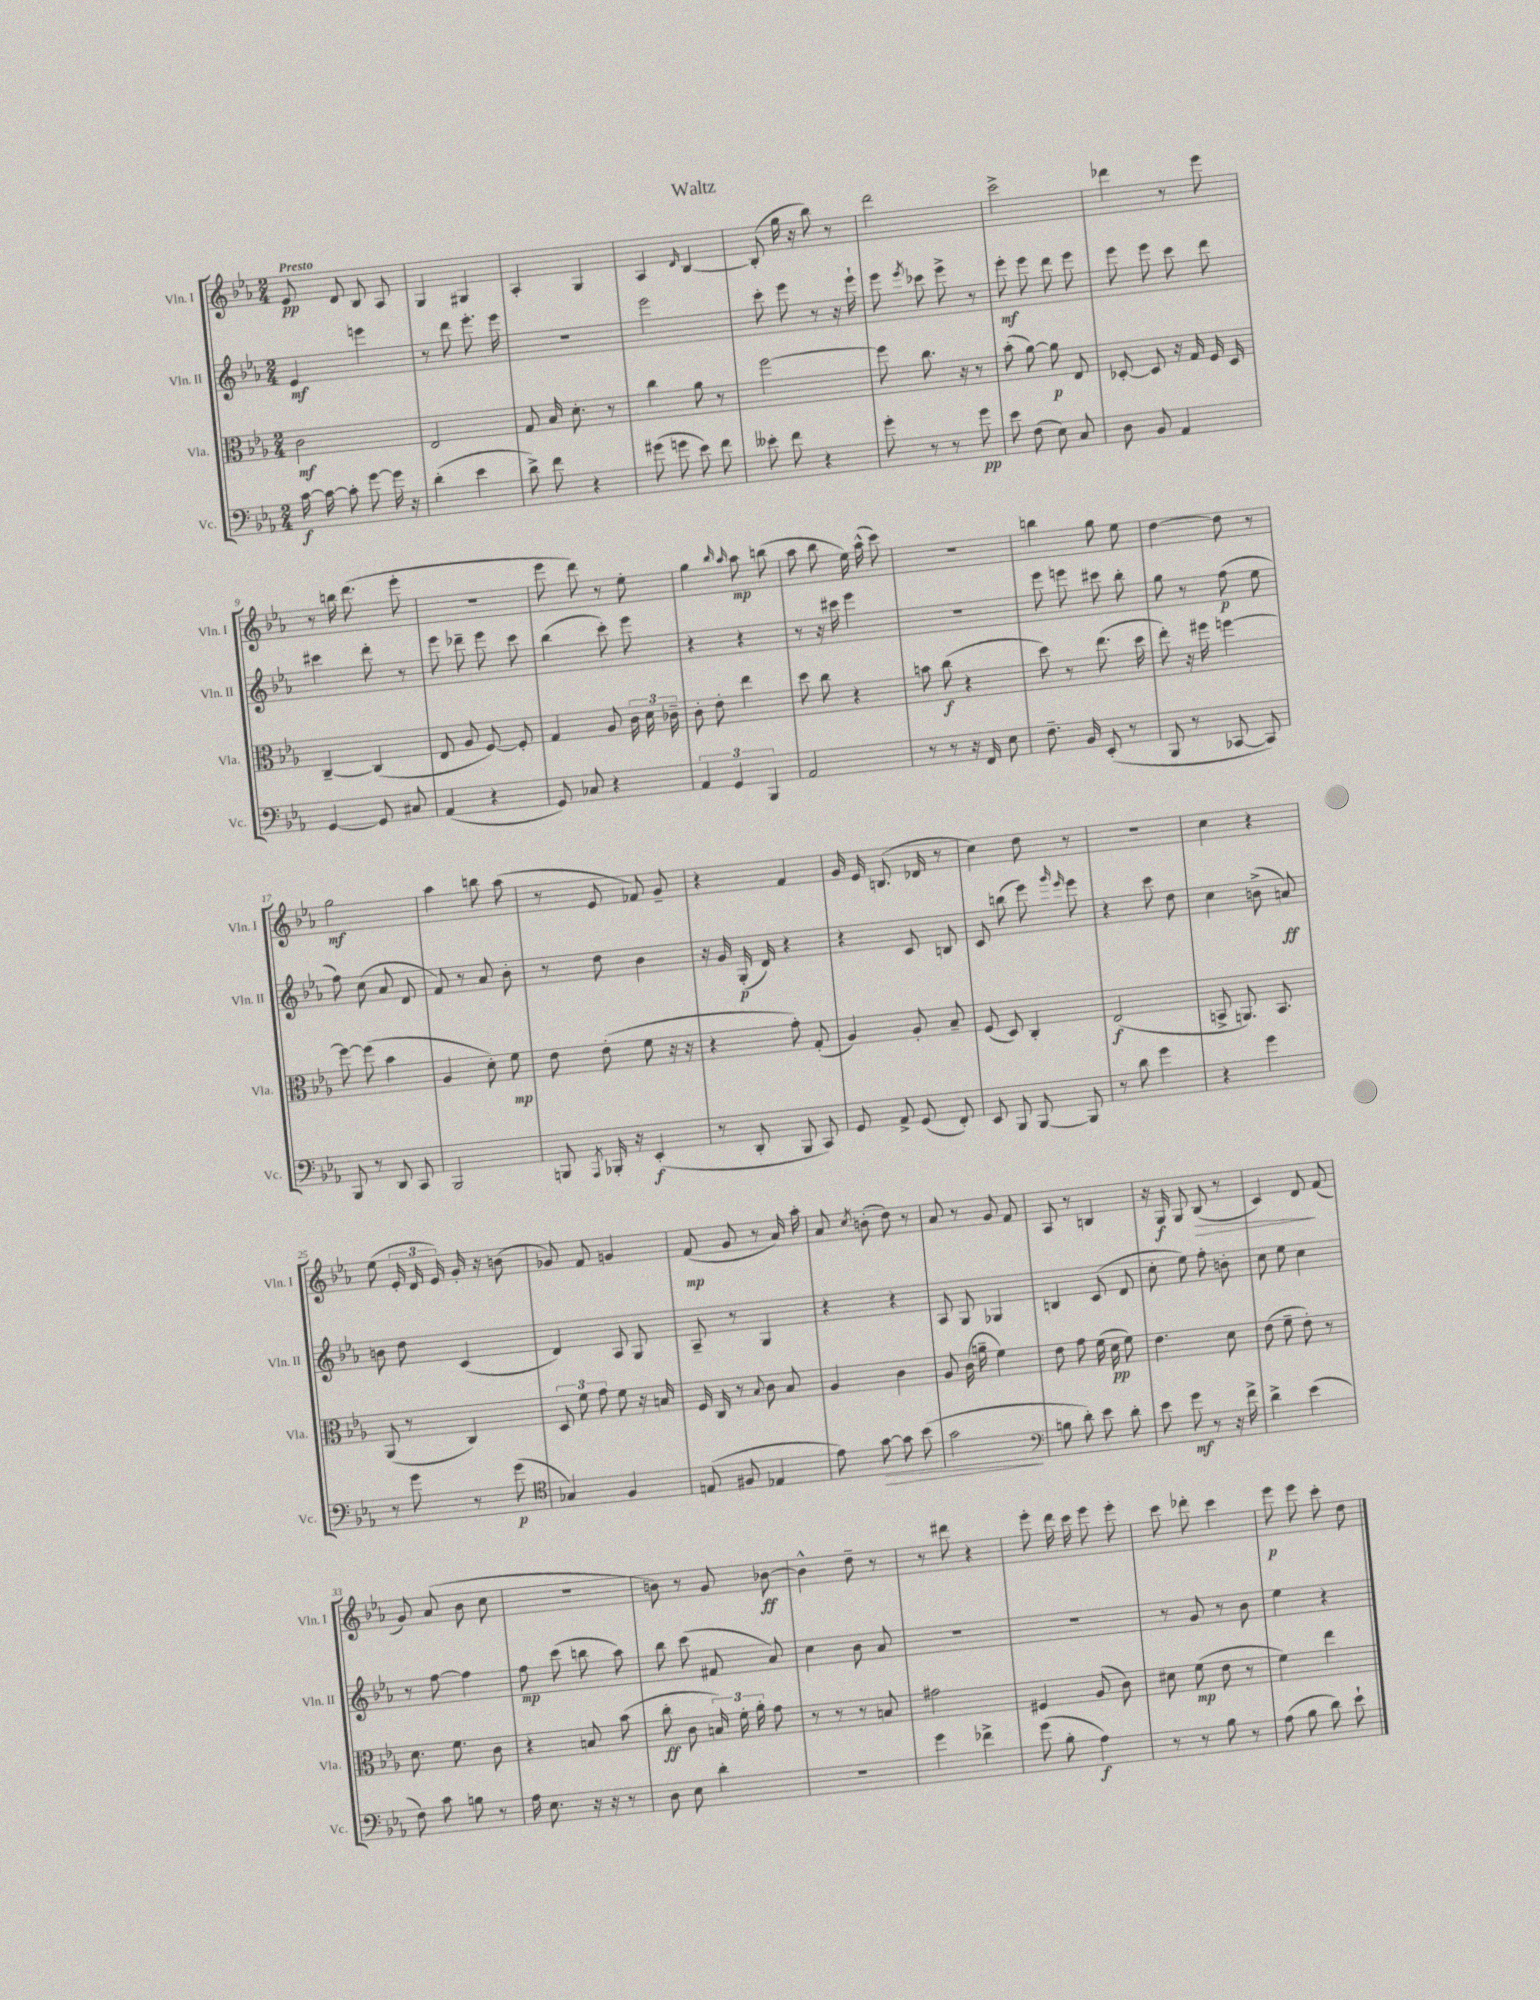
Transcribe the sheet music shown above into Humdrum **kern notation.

**kern	**kern	**kern	**kern
*staff4	*staff3	*staff2	*staff1
*clefF4	*clefC3	*clefG2	*clefG2
*k[b-e-a-]	*k[b-e-a-]	*k[b-e-a-]	*k[b-e-a-]
*M2/4	*M2/4	*M2/4	*M2/4
[16c	2c	4e-	8e-
16c_	.	.	.
8c']	.	.	8d
[8g	.	4eee	8B-
16g]	.	.	8A-
16r	.	.	.
=	=	=	=
(4d'	2E-	8r	4G
.	.	8ddd	.
4e-	.	8.eee-'	4G#
.	.	16eee-	.
=	=	=	=
8d^)	8G	2r	4A-'
8f	16B-	.	.
.	8.d'	.	.
4r	.	.	4G
.	8r	.	.
=	=	=	=
(8g#	4cc	2eee-	4A-
8g	.	.	.
.	.	.	16qqd
8e-)	8a-	.	[4B-
8f	8r	.	.
=	=	=	=
8e--'	[2ff	8ccc'	(8B-']
8f	.	8eee-	16gg
.	.	.	16r
4r	.	8r	8bb-)
.	.	16r	8r
.	.	16eee-`	.
=	=	=	=
8g'	8ff]	8eee-	2ddd
.	.	8qeee-	.
8r	8.cc	8ccc-	.
8r	.	8eee-^	.
.	16r	.	.
8g	8r	8r	.
=	=	=	=
8e-	(8b-'	8eee-'	2ccc^
(8F	[8a-)	8eee-	.
8E-)	8a-]	8ddd	.
8C	8E-	8eee-	.
=	=	=	=
8D	[8D-'	8eee-	4ddd-
8BB-	8D-]	8eee-	.
4AA-	16r	8ccc	8r
.	16G	.	.
.	16F	8ddd	8eee-
.	16D-	.	.
=	=	=	=
[4GG	[4C~	4ccc#	8r
.	.	.	16bb
.	.	.	(8.ddd
8GG]	(4C]	8ddd'	.
8C#	.	8r	8eee-'
=	=	=	=
(4AA-	8E-	8eee-	2r
.	8A-	8ddd-~	.
4r	[8F)	8eee-	.
.	8F']	8ccc	.
=	=	=	=
8GG)	4G	(4bb-	8eee-
8C-	.	.	8ddd)
4r	8A-	8ccc')	8r
.	24c	8eee-	8ee-'
.	24d	.	.
.	24c-~	.	.
=	=	=	=
6AA-	8c'	4r	4gg
.	8e-'	.	.
6GG	.	.	.
.	.	.	16qqbb-
.	.	.	16qqaa-
.	4ee-	4r	8aa-
6BBB-	.	.	.
.	.	.	(8bb
=	=	=	=
2AA-	8dd	8r	8aa-
.	8cc	16r	8bb-
.	.	16ccc#	.
.	4r	4eee-	16ee-)
.	.	.	(16aa-^^
.	.	.	8ccc)
=	=	=	=
8r	8b	2r	2r
8r	(8cc	.	.
16r	4r	.	.
16FF	.	.	.
8E-	.	.	.
=	=	=	=
8.F~	8dd)	8eee-	4bb
.	8r	8eee	.
16BB-	.	.	.
(8EE-'	(8.ee-	8ccc#	8gg
8r	.	8bb-'	8ee-
.	16dd	.	.
=	=	=	=
8BBB-	8ee-')	8gg	[4dd
8r	16r	8r	.
.	16ff#	.	.
[8CC-	[4ff	(8ff	8dd]
8CC-])	.	8ee-	8r
=	=	=	=
8BBB-	8ff_	8ff)	2gg
8r	(8ff]	(8cc	.
8DD	4b-	8a-	.
8CC	.	8d	.
=	=	=	=
2BBB-	4A-	8f)	4aa-
.	.	8r	.
.	8d')	8a-	8bb
.	8f	8b-'	(8aa-
=	=	=	=
8BBB	8e-	8r	8r
8qAAA-	.	.	.
16BBB-'	(8e-'	8dd	8e-
16r	.	.	.
(4EE-'	8f	4b-	8f-)
.	16r	.	8g~
.	16r	.	.
=	=	=	=
8r	4r	16r	4r
.	.	16g	.
8DD'	.	(16G'	.
.	.	16d)	.
8BBB-	8g')	4r	4f
8CC)	(8G'	.	.
=	=	=	=
8GG	4A-)	4r	16g
.	.	.	16e-
8AA-^	.	.	(8.B
(8GG	8A-'	8c	.
.	.	.	16d-
8FF')	8B-~	8B	8r
=	=	=	=
8EE-	(8F	8c	4cc)
8BBB-	8D)	(8bb	.
[8BBB-	4C'	8eee-)	8dd
.	.	16qqggg	.
.	.	16qqeee-	.
8BBB-]	.	8eee-	8r
=	=	=	=
8r	(2E-	4r	2r
8d	.	.	.
4g	.	8ccc	.
.	.	8dd	.
=	=	=	=
4r	8BB^	4cc	4cc
.	8.AA)	.	.
4g	.	(8b^	4r
.	8.BB	.	.
.	.	8a)	.
=	=	=	=
8r	(8AA-	8b	(8ee-
8g	8r	8dd	24e-'
.	.	.	24d
.	.	.	24e-)
8r	4C)	(4c	16g'
.	.	.	16r
(8g	.	.	(8b
=	=	=	=
*clefC4	*	*	*
4G-)	12D	4d)	8g-)
.	12f	.	.
.	.	.	8f
.	12g	.	.
4F	8f	8A-	4g
.	16r	8G	.
.	16B	.	.
=	=	=	=
(8E	16F	8A-~	(8f
.	16C	.	.
8F#	8r	8r	8g
.	8qqB-	.	.
4E-	8c	4G	8r
.	8B-	.	16a-)
.	.	.	16aa-'
=	=	=	=
8e-)	4A-	4r	8a-
.	.	.	8qcc
[8g	.	.	(8b'
8g]	4c	4r	8dd)
(8b-	.	.	8r
=	=	=	=
2g	8A-	8A-	8a-
.	(16c	8G	8r
.	16a~	.	.
.	4f)	4G-	8g
.	.	.	8f
=	=	=	=
*clefF4	*	*	*
8B	8e-	4B	8A-
8d')	8g	.	8r
8e-	(16f	(8c	4B
.	16d	.	.
8d'	8f)	8d	.
=	=	=	=
8e-	4.e-	8cc'	16r
.	.	.	16G
8g	.	8ee-)	8G
8r	.	8ff'	(8B-
16r	8d	8b'	8r
16f^	.	.	.
=	=	=	=
4d^	(8e-	8cc	4c)
.	8f~	8ee-	.
(4e-	8e-')	4cc	8d
.	8r	.	(8f
=	=	=	=
8F)	8.d	8r	8g)
8c	.	[8ff	(8a-
.	8.f	.	.
8B	.	4ff]	8b-
8r	8c	.	8cc
=	=	=	=
16A-	4r	8ff	2r
8.E-	.	.	.
.	.	(8ccc	.
16r	8B	8bb	.
16r	.	.	.
8r	(8b-	8aa-)	.
=	=	=	=
8D	8cc'	8bb-	8b)
8E-	8c	(8ccc	8r
4d'	24B)	8f#	8g
.	24f'	.	.
.	24a-'	.	.
.	8g	8a-)	[8b-
=	=	=	=
2r	8r	4cc	4b-^^]
.	8r	.	.
.	8r	8b-	8dd~
.	8B	8a-	8r
=	=	=	=
4g	2g#	2r	8r
.	.	.	8ddd#
4f-^	.	.	4r
=	=	=	=
(8g	4F#	2r	8eee-'
8B-'	.	.	16ddd
.	.	.	16ccc
4A-)	(8A-	.	8eee-
.	8c)	.	8eee-'
=	=	=	=
8r	8d#	8r	8ccc
8r	(8f	8g	8ddd-'
8B-	8e-	8r	4ccc
8r	8r	8b-	.
=	=	=	=
(8A-	4f)	4ee-	8eee-
8B-	.	.	8eee-
8d)	4ee-	4r	8ccc'
8e-`	.	.	8dd
==	==	==	==
*-	*-	*-	*-
